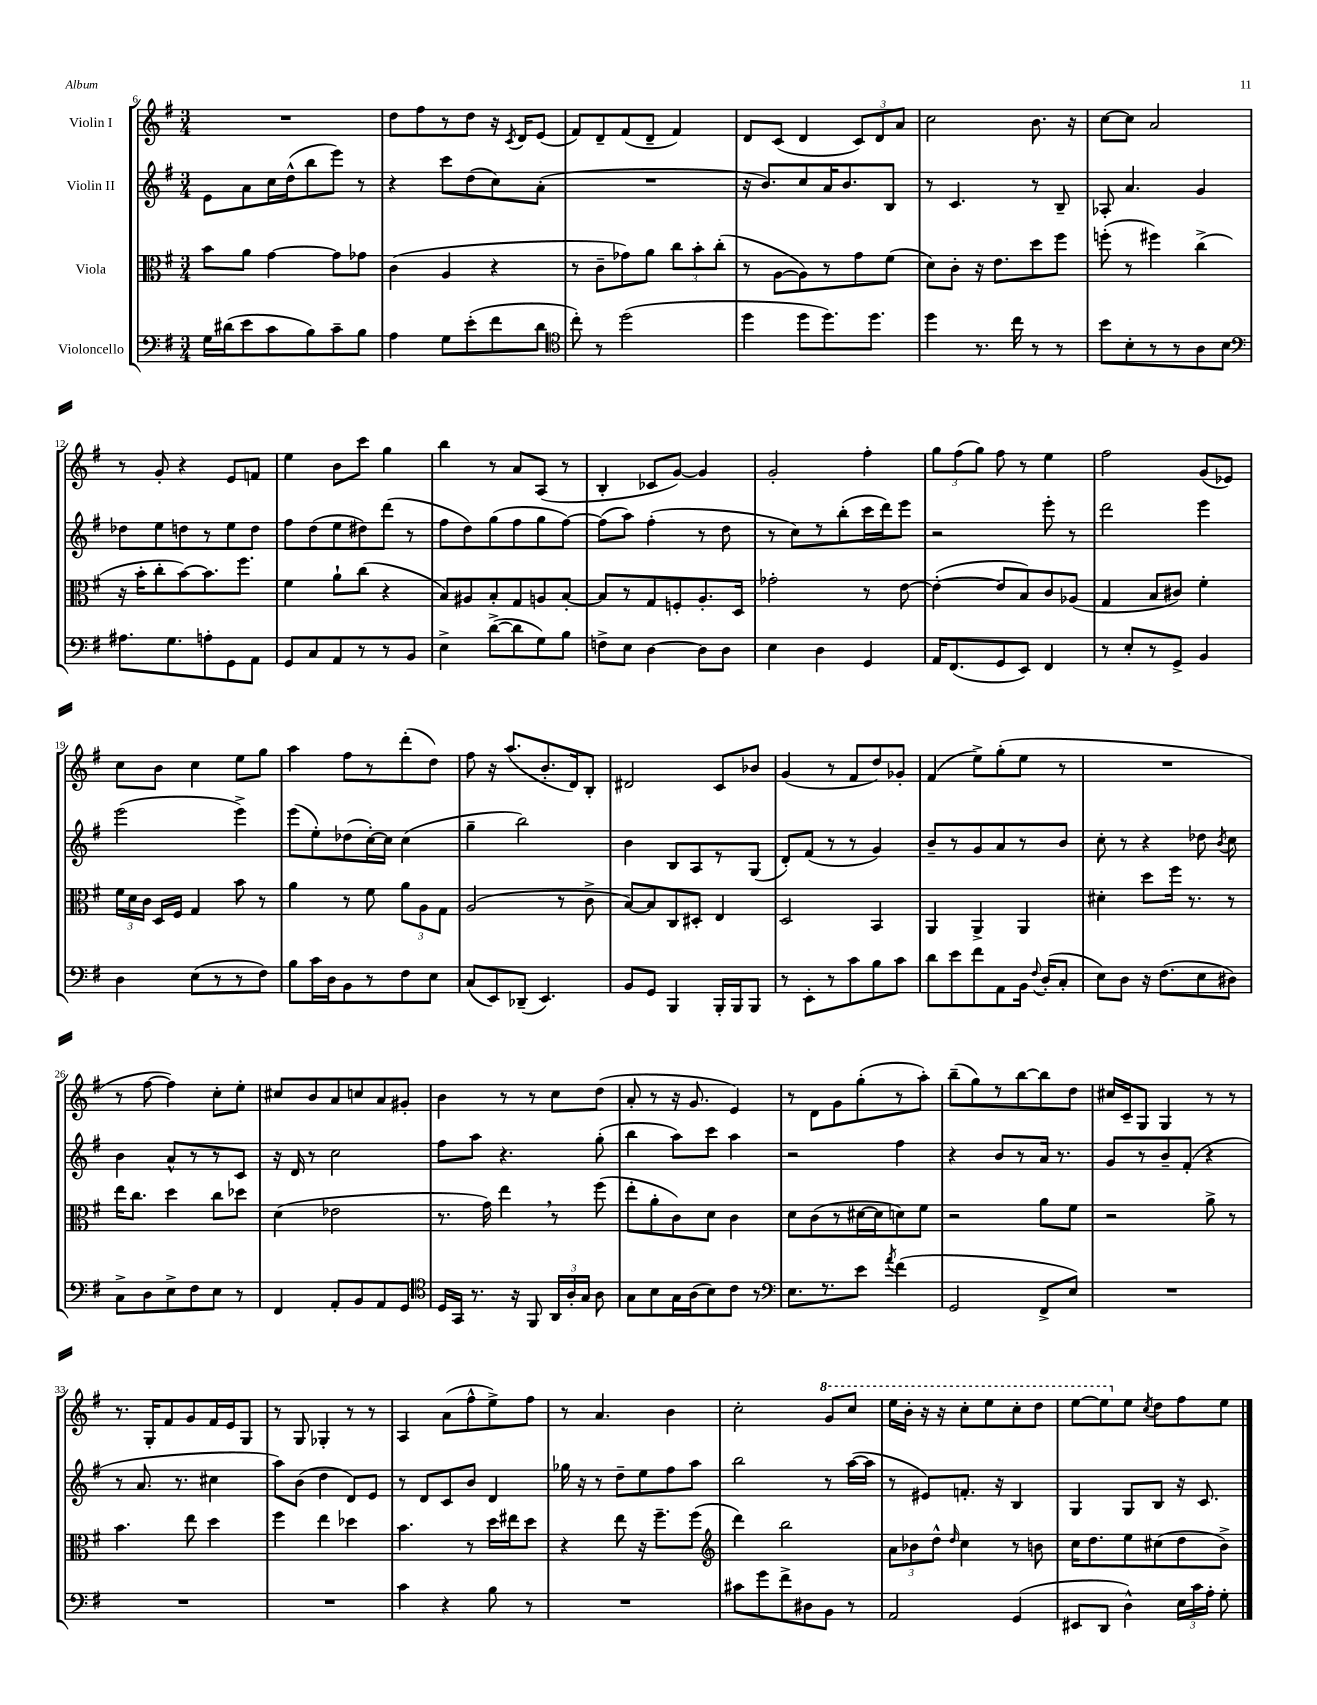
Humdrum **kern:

**kern	**kern	**kern	**kern
*staff4	*staff3	*staff2	*staff1
*clefF4	*clefC3	*clefG2	*clefG2
*k[f#]	*k[f#]	*k[f#]	*k[f#]
*M3/4	*M3/4	*M3/4	*M3/4
16G\LL	8b\L	8e\L	2.r
(16d#\J	.	.	.
8e\	8a\J	8a\	.
8c\	[4g\	16cc\L	.
.	.	(16dd^^\J	.
8B\)	.	8bb\	.
8c~\	8g\]L	8eee\J)	.
8B\J	8g-\J	8r	.
=	=	=	=
4A\	(4c\	4r	8dd\L
.	.	.	8ff#\
8G\L	4A/	8ccc\L	8r
(8e'\	.	(8dd\	8dd\J
8f#\	4r	8cc\)	16r
.	.	.	8qc/
.	.	.	16d/LK
8d\J	.	(8a'\J	(8e/J
=	=	=	=
*clefC4	*	*	*
8cc'\)	8r	2.r	8f#/L)
8r	8c~\L	.	8d~/
(2dd\	8g-\)	.	(8f#/
.	8a\J	.	8d~/J
.	12cc\L	.	4f#/)
.	12b'\	.	.
.	(12cc'\J	.	.
=	=	=	=
4dd\	8r	16r	8d/L
.	.	8.b/L)	.
.	[8A\L	.	(8c/J
8dd\L	8A\])	8cc/	4d/
8.dd\)	8r	16a/K	.
.	.	8.b/	.
.	8g\	.	12c/L)
8.dd\J	.	.	.
.	.	.	12d/
.	(8f#\J	8B/J	.
.	.	.	12a/J
=	=	=	=
4dd\	8d\L)	8r	2cc\
.	8c'\J	4.c/	.
8.r	16r	.	.
.	8.e\L	.	.
16cc\	.	.	.
8r	8dd\	8r	8.b\
8r	8ff#\J	8B~/	.
.	.	.	16r
=	=	=	=
8b\L	(8ff'\	8A-'/	[8cc\L
8B'\	8r	4.a/	8cc\]J
8r	4ff#\)	.	2a/
8r	.	.	.
8A\	(4cc^\	4g/	.
8B\J	.	.	.
=	=	=	=
*clefF4	*	*	*
8.A#\L	16r	8dd-\L	8r
.	16b'\LK	.	.
.	8cc'\	8ee\	8g'/
8.G\	.	.	.
.	[8b\)	8dd\	4r
8A'\	8.b\]	8r	.
8GG\	.	8ee\	8e/L
.	8.ff#\J	.	.
8AA\J	.	8dd\J	8f/J
=	=	=	=
8GG/L	4f#\	8ff#\L	4ee\
8C/	.	(8dd\	.
8AA/	8a`\L	8ee\	8b\L
8r	(8cc\J	8dd#\)	8ccc\J
8r	4r	(8ddd\J	4gg\
8BB/J	.	8r	.
=	=	=	=
4E^\	8B/L)	8ff#\L	4bb\
.	8A#/	8dd\)	.
([8d^\L	8B'/	(8gg\	8r
8d\]	8G/	8ff#\	8a/L
8G\)	8A/	8gg\	(8A/J
8B\J	[8B'/J	[8ff#\J)	8r
=	=	=	=
8F^\L	8B/]L	(8ff#\]L	4B'/
8E\J	8r	8aa\J)	.
[4D\	8G/	(4ff#'\	8c-/L
.	8F'/	.	[8g/J)
8D\]L	8.A'/	8r	4g/]
8D\J	.	8dd\	.
.	16D/Jk	.	.
=	=	=	=
4E\	2g-'\	8r	2g'/
.	.	8cc\L)	.
4D\	.	8r	.
.	.	(8bb'\	.
4GG/	8r	16ccc\L	4ff#'\
.	.	16ddd\J)	.
.	[8e\	8eee\J	.
=	=	=	=
16AA/LK	(4e'\_	2r	12gg\L
(8.FF#/	.	.	.
.	.	.	(12ff#\
.	.	.	12gg\J)
8GG/	8e/]L	.	8ff#\
8EE/J)	8B/)	.	8r
4FF#/	8c/	8eee'\	4ee\
.	(8A-/J	8r	.
=	=	=	=
8r	4G/	2ddd\	2ff#\
8E'/L	.	.	.
8r	8B/L	.	.
8GG^/J	8c#/J)	.	.
4BB/	4f#'\	4eee\	(8g/L
.	.	.	8e-/J)
=	=	=	=
4D\	24f#\LL	(2eee\	8cc\L
.	24d\	.	.
.	24c\JJ	.	.
.	16D/LL	.	8b\J
.	16F#/JJ	.	.
(8E\L	4G/	.	4cc\
8r	.	.	.
8r	8b\	4eee^\)	8ee\L
8F#\J)	8r	.	8gg\J
=	=	=	=
8B\L	4a\	(8eee\L	4aa\
16c\L	.	8ee'\)	.
16D\J	.	.	.
8BB\	8r	(8dd-\	8ff#\L
8r	8f#\	[16cc'\L)	8r
.	.	16cc\]JJ	.
8F#\	12a\L	(4cc\	(8ddd'\
.	12A\	.	.
8E\J	.	.	8dd\J)
.	12G\J	.	.
=	=	=	=
(8C/L	(2A/	4gg~\	8ff#\
8EE/)	.	.	16r
.	.	.	(8.aa/L
(8DD-~/J	.	2bb\)	.
4.EE/)	.	.	8.b'/
.	8r	.	.
.	.	.	16d/k)
.	8c^\	.	8B'/J
=	=	=	=
8BB/L	[8B/L)	4b\	2d#/
8GG/J	8B/]	.	.
4BBB/	8C/	8B/L	.
.	8D#'/J	8A/	.
16BBB'/LL	4E/	8r	8c/L
16BBB/J	.	.	.
8BBB/J	.	(8G/J	8b-/J
=	=	=	=
8r	2D/	8d'/L)	(4g/
8EE'\L	.	(8f#/J	.
8r	.	8r	8r
8c\	.	8r	8f#/L
8B\	4BB/	4g/)	8dd/)
8c\J	.	.	8g-'/J
=	=	=	=
8d\L	4AA/	8b~/L	(4f#/
8e\	.	8r	.
8f#\	4AA^/	8g/	8ee^\L)
8AA\	.	8a/	(8gg'\
16BB\Jk	4AA/	8r	8ee\J
8qqF#/	.	.	.
(16D'/LK	.	.	.
8C'/J	.	8b/J	8r
=	=	=	=
8E\L)	4d#'\	8cc'\	2.r
8D\J	.	8r	.
16r	8dd\L	4r	.
(8.F#\L	.	.	.
.	16ff#\Jk	.	.
.	8.r	.	.
8E\	.	8dd-\	.
.	.	8qb/	.
8D#\J)	8r	8cc\	.
=	=	=	=
8C^\L	16ee\LK	4b\	8r
.	8.cc\J	.	.
8D\	.	.	[8ff#\
8E^\	4dd\	8a^^/L	4ff#\])
8F#\	.	8r	.
8E\J	8cc\L	8r	8cc'\L
8r	8dd-\J	8c/J	8ee'\J
=	=	=	=
4FF#/	(4d\	16r	8cc#/L
.	.	16d/	.
.	.	8r	8b/
8AA'/L	2e-\	2cc\	8a/
8BB/	.	.	8cc/
8AA/	.	.	8a/
8GG/J	.	.	8g#'/J
=	=	=	=
*clefC4	*	*	*
16D/LL	8.r	8ff#\L	4b\
16GG/JJ	.	.	.
8.r	.	8aa\J	.
.	16g\)	.	.
.	4ee\	4.r	8r
16r	.	.	.
8FF#/	.	.	8r
24AA/LL	8r	.	8cc\L
24A'/	.	.	.
24G/JJ	.	.	.
8A\	(8ff#\	(8gg'\	(8dd\J
=	=	=	=
8G\L	8ee'\L	4bb\	8a'/
8B\	8a'\	.	8r
16G\L	8c\)	8aa\L)	16r
(16A\J	.	.	8.g/
8B\)	8d\J	8ccc\J	.
8c\J	4c\	4aa\	4e/)
8r	.	.	.
=	=	=	=
*clefF4	*	*	*
8.E\L	8d\L	2r	8r
.	(8c\	.	8d\L
8.r	.	.	.
.	8r	.	8g\
8e\J	[16d#\L	.	(8gg'\
.	16d#\]J	.	.
8qa/	.	.	.
(4f#\	8d\)	4ff#\	8r
.	8f#\J	.	8aa'\J)
=	=	=	=
2GG/	2r	4r	(8bb~\L
.	.	.	8gg\)
.	.	8b/L	8r
.	.	8r	[8bb\
8FF#^/L	8a\L	16a/Jk	8bb\]
.	.	8.r	.
8E/J)	8f#\J	.	8dd\J
=	=	=	=
2.r	2r	8g/L	16cc#/LL
.	.	.	16c~/J
.	.	8r	8G/J
.	.	8b~/	4G/
.	.	(8f#'/J	.
.	8a^\	4r	8r
.	8r	.	8r
=	=	=	=
2.r	4.b\	8r	8.r
.	.	8.a/	.
.	.	.	16G'/LK
.	.	.	8f#/
.	.	8.r	.
.	8ee\	.	8g/
.	4dd\	4cc#\	16f#/L
.	.	.	16e/J
.	.	.	8G/J
=	=	=	=
2.r	4ff#\	8aa\L)	8r
.	.	(8b\J	8G/
.	4ee\	4dd\	4G-'/
.	4dd-\	8d/L)	8r
.	.	8e/J	8r
=	=	=	=
4c\	4.b\	8r	4A/
.	.	8d/L	.
4r	.	8c/	(8a\L
.	8r	8b/J	8ff#^^\
8B\	16dd\LL	4d/	8ee^\)
.	16ee#\J	.	.
8r	8dd\J	.	8ff#\J
=	=	=	=
2.r	4r	16gg-\	8r
.	.	16r	.
.	.	8r	4.a/
.	8ee\	8dd~\L	.
.	16r	8ee\	.
.	8.ff#~\L	.	.
.	.	8ff#\	4b\
.	(8ff#\J	8aa\J	.
=	=	=	=
*	*clefG2	*	*
8c#\L	4ddd\)	2bb\	2cc'\
8g\	.	.	.
8f#^\	2bb\	.	.
8D#\	.	.	.
8BB\J	.	8r	8gg/L
8r	.	([16aa\LL	8ccc/J
.	.	16aa\]JJ	.
=	=	=	=
2AA/	12a\L	8r	16eee\LL
.	.	.	16bb'\JJ
.	12b-\	.	.
.	.	8e#/L)	16r
.	12dd^^\J	.	.
.	.	.	16r
.	16qqdd/	.	.
.	4cc\	8.f'/J	8ccc'\L
.	.	.	8eee\
.	.	16r	.
(4GG/	8r	4B/	8ccc'\
.	8b\	.	8ddd\J
=	=	=	=
8EE#/L	16cc\LK	4G/	[8eee\L
.	8.dd\	.	.
8DD/J	.	.	8eee\]
4D^^\)	8ee\	8G/L	8ee\J
.	.	.	8qcc/
.	(8cc#\	8B/J	8dd\L
24E\LL	8dd\	16r	8ff#\
24c\	.	.	.
.	.	8.c/	.
24A'\JJ	.	.	.
8G'\	8b^\J)	.	8ee\J
==	==	==	==
*-	*-	*-	*-
